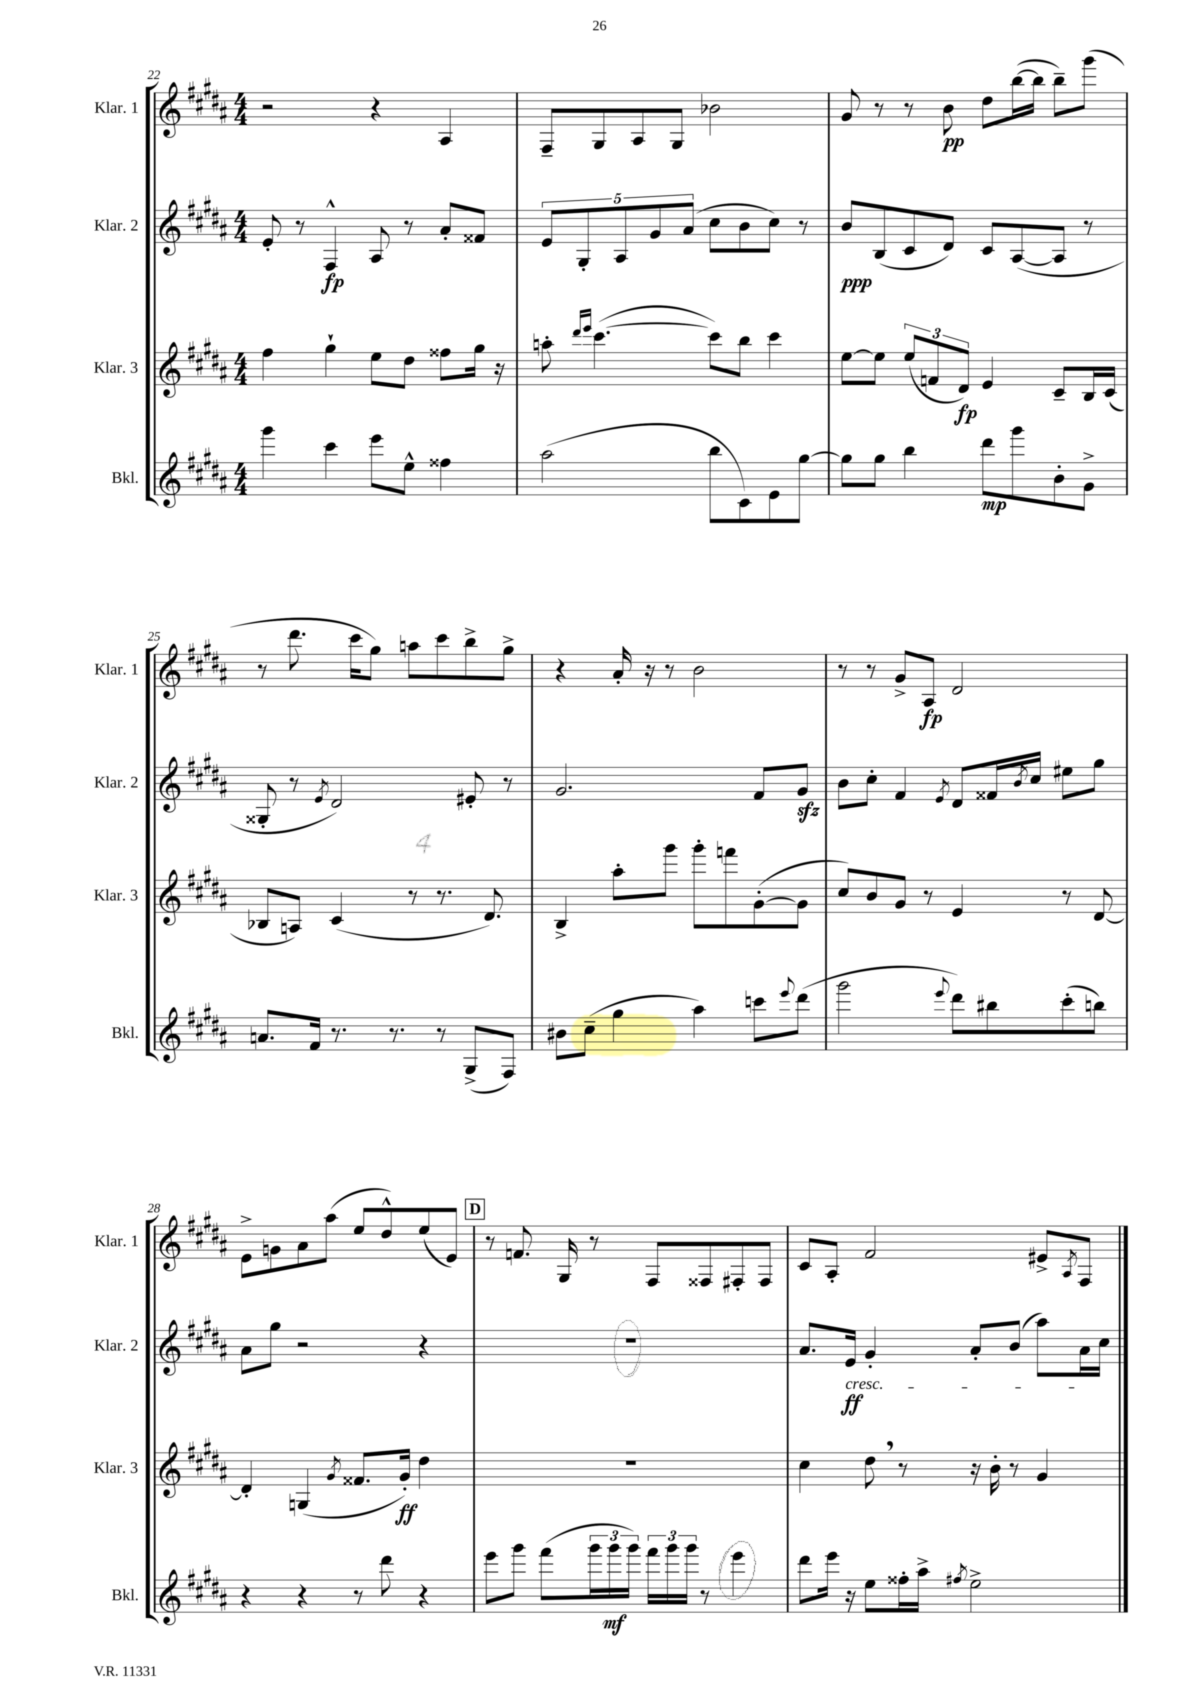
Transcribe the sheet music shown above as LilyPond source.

<<
\new StaffGroup <<
\new Staff = "s0" \with { instrumentName = "Klar. 1" shortInstrumentName = "Klar. 1" } {
    \clef treble \key b \major \numericTimeSignature \time 4/4
    r2 r4 ais4 |
    fis8-- gis8 ais8 gis8 bes'2 |
    gis'8 r8 r8 b'8\pp dis''8 b''16~( b''16 b''8--) gis'''8( |
    r8 dis'''8. cis'''16 gis''8) a''8 cis'''8 b''8-> gis''8-> |
    r4 ais'16-. r16 r8 b'2 |
    r8 r8 gis'8-> ais8\fp dis'2 |
    e'8-> g'8 ais'8 ais''8( e''8 dis''8-^) e''8( e'8) |
    \mark \markup { \box "D" } r8 f'8. gis16 r8 fis8 fisis8 fis8-. fis8 |
    cis'8 ais8-. fis'2 eis'8-> \acciaccatura { ais8 } fis8 \bar "|." |
}
\new Staff = "s1" \with { instrumentName = "Klar. 2" shortInstrumentName = "Klar. 2" } {
    \clef treble \key b \major \numericTimeSignature \time 4/4
    e'8-. r8 fis4-^\fp ais8 r8 ais'8-. fisis'8 |
    \tuplet 5/4 { e'8 gis8-. ais8 gis'8 ais'8( } cis''8 b'8 cis''8) r8 |
    b'8\ppp b8( cis'8 dis'8) cis'8 ais8~( ais8 r8 |
    gisis8-. r8 \acciaccatura { e'8 } dis'2) eis'8-. r8 |
    gis'2. fis'8 gis'8\sfz |
    b'8 cis''8-. fis'4 \acciaccatura { e'8 } dis'8 fisis'16 \acciaccatura { b'8 } cis''16 eis''8 gis''8 |
    ais'8 gis''8 r2 r4 |
    \mark \markup { \box "D" } R1 |
    ais'8. e'16\ff\cresc gis'4-. ais'8-. b'8( ais''8) ais'16\! cis''16 \bar "|." |
}
\new Staff = "s2" \with { instrumentName = "Klar. 3" shortInstrumentName = "Klar. 3" } {
    \clef treble \key b \major \numericTimeSignature \time 4/4
    fis''4 gis''4-! e''8 dis''8 fisis''8 gis''16 r16 |
    a''8-. \grace { dis'''16 e'''16 } cis'''4.~( cis'''8) b''8 cis'''4 |
    e''8~ e''8 \tuplet 3/2 { e''8( f'8 dis'8\fp) } e'4 cis'8-- b16 cis'16( |
    bes8 a8) cis'4( r8 r8. dis'8.) |
    b4-> ais''8-. gis'''8 gis'''8-. f'''8 gis'8~-.( gis'8 |
    cis''8) b'8 gis'8 r8 e'4 r8 dis'8~ |
    dis'4-. g4( \acciaccatura { gis'8 } fisis'8. gis'16-.\ff) dis''4 |
    \mark \markup { \box "D" } R1 |
    cis''4 dis''8 \breathe r8 r16 b'16-. r8 gis'4 \bar "|." |
}
\new Staff = "s3" \with { instrumentName = "Bkl." shortInstrumentName = "Bkl." } {
    \clef treble \key b \major \numericTimeSignature \time 4/4
    gis'''4 cis'''4 e'''8 e''8-^ fisis''4 |
    ais''2( b''8 cis'8) e'8 gis''8~ |
    gis''8 gis''8 b''4 dis'''8\mp gis'''8 b'8-. gis'8-> |
    a'8. fis'16 r8. r8. r8 gis8->( fis8) |
    bis'8 cis''8--( gis''4 ais''4) c'''8 \appoggiatura { e'''8 } dis'''8( |
    gis'''2 \appoggiatura { e'''8 } dis'''8) bis''8 cis'''8-.( b''8) |
    r4 r4 r8 dis'''8 r4 |
    \mark \markup { \box "D" } e'''8 gis'''8 fis'''8( \tuplet 3/2 { gis'''16 gis'''16\mf gis'''16) } \tuplet 3/2 { fis'''16 gis'''16 gis'''16 } r8 e'''4 |
    dis'''8 e'''16 r16 e''8 fisis''16-. ais''16-> \acciaccatura { fis''8 } e''2-> \bar "|." |
}
>>
>>
\layout { \context { \Score currentBarNumber = #22 } }
